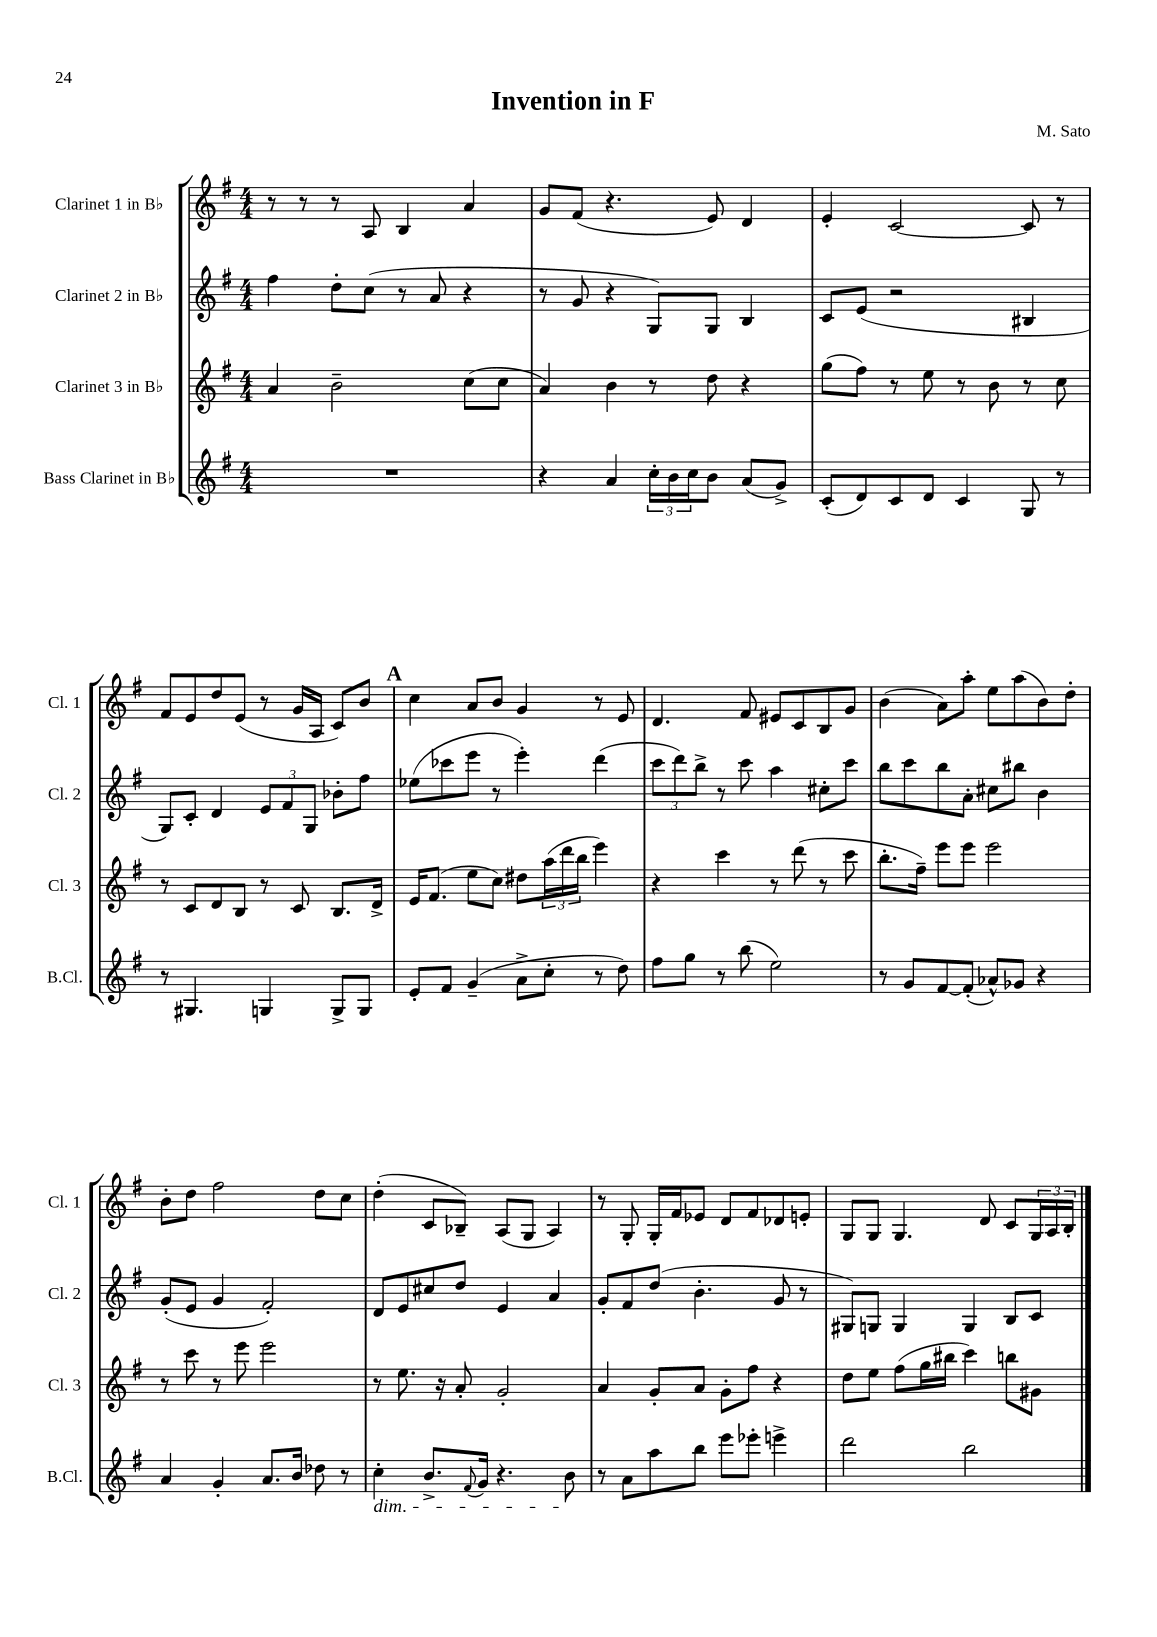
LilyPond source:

\header { title = "Invention in F" composer = "M. Sato" }
<<
\new StaffGroup <<
\new Staff = "s0" \with { instrumentName = "Clarinet 1 in Bb" shortInstrumentName = "Cl. 1" } {
    \clef treble \key g \major \numericTimeSignature \time 4/4
    r8 r8 r8 a8 b4 a'4 |
    g'8 fis'8( r4. e'8) d'4 |
    e'4-. c'2~ c'8 r8 |
    fis'8 e'8 d''8 e'8( r8 g'16 a16 c'8) b'8 |
    \mark \markup { \bold "A" } c''4 a'8 b'8 g'4 r8 e'8 |
    d'4. fis'8 eis'8 c'8 b8 g'8 |
    b'4( a'8) a''8-. e''8 a''8( b'8) d''8-. |
    b'8-. d''8 fis''2 d''8 c''8 |
    d''4-.( c'8 bes8--) a8( g8 a4) |
    r8 g8-. g16-. fis'16 ees'8 d'8 fis'8 des'8 e'8-. |
    g8 g8 g4. d'8 c'8 \tuplet 3/2 { g16 a16 b16-. } \bar "|." |
}
\new Staff = "s1" \with { instrumentName = "Clarinet 2 in Bb" shortInstrumentName = "Cl. 2" } {
    \clef treble \key g \major \numericTimeSignature \time 4/4
    fis''4 d''8-. c''8( r8 a'8 r4 |
    r8 g'8 r4 g8) g8 b4 |
    c'8 e'8( r2 bis4 |
    g8) c'8-. d'4 \tuplet 3/2 { e'8 fis'8 g8 } bes'8-. fis''8 |
    \mark \markup { \bold "A" } ees''8( ces'''8 e'''8 r8 e'''4-.) d'''4( |
    \tuplet 3/2 { c'''8 d'''8) b''8-> } r8 c'''8 a''4 cis''8-. c'''8 |
    b''8 c'''8 b''8 a'8-. cis''8 bis''8 b'4 |
    g'8-.( e'8 g'4 fis'2-.) |
    d'8 e'8 cis''8 d''8 e'4 a'4 |
    g'8-. fis'8 d''8( b'4.-. g'8 r8 |
    gis8) g8 g4 g4 b8 c'8 \bar "|." |
}
\new Staff = "s2" \with { instrumentName = "Clarinet 3 in Bb" shortInstrumentName = "Cl. 3" } {
    \clef treble \key g \major \numericTimeSignature \time 4/4
    a'4 b'2-- c''8( c''8 |
    a'4) b'4 r8 d''8 r4 |
    g''8( fis''8) r8 e''8 r8 b'8 r8 c''8 |
    r8 c'8 d'8 b8 r8 c'8 b8. d'16-> |
    \mark \markup { \bold "A" } e'16 fis'8.( e''8 c''8) dis''8 \tuplet 3/2 { a''16( d'''16 b''16 } e'''4) |
    r4 c'''4 r8 d'''8( r8 c'''8 |
    b''8.-. fis''16--) e'''8 e'''8 e'''2 |
    r8 c'''8 r8 e'''8 e'''2 |
    r8 e''8. r16 a'8-. g'2-. |
    a'4 g'8-. a'8 g'8-. fis''8 r4 |
    d''8 e''8 fis''8( g''16 bis''16 c'''4) b''8 gis'8 \bar "|." |
}
\new Staff = "s3" \with { instrumentName = "Bass Clarinet in Bb" shortInstrumentName = "B.Cl." } {
    \clef treble \key g \major \numericTimeSignature \time 4/4
    R1 |
    r4 a'4 \tuplet 3/2 { c''16-. b'16 c''16 } b'8 a'8( g'8->) |
    c'8-.( d'8) c'8 d'8 c'4 g8 r8 |
    r8 gis4. g4 g8-> g8 |
    \mark \markup { \bold "A" } e'8-. fis'8 g'4--( a'8-> c''8-. r8 d''8) |
    fis''8 g''8 r8 b''8( e''2) |
    r8 g'8 fis'8~ fis'8-.( aes'8-^) ges'8 r4 |
    a'4 g'4-. a'8. b'16 des''8 r8 |
    c''4-.\dim b'8.-> \appoggiatura { fis'8 } g'16 r4. b'8\! |
    r8 a'8 a''8 b''8 e'''8 ees'''8-. e'''4-> |
    d'''2 b''2 \bar "|." |
}
>>
>>
\layout { \context { \Score \remove "Bar_number_engraver" } }
